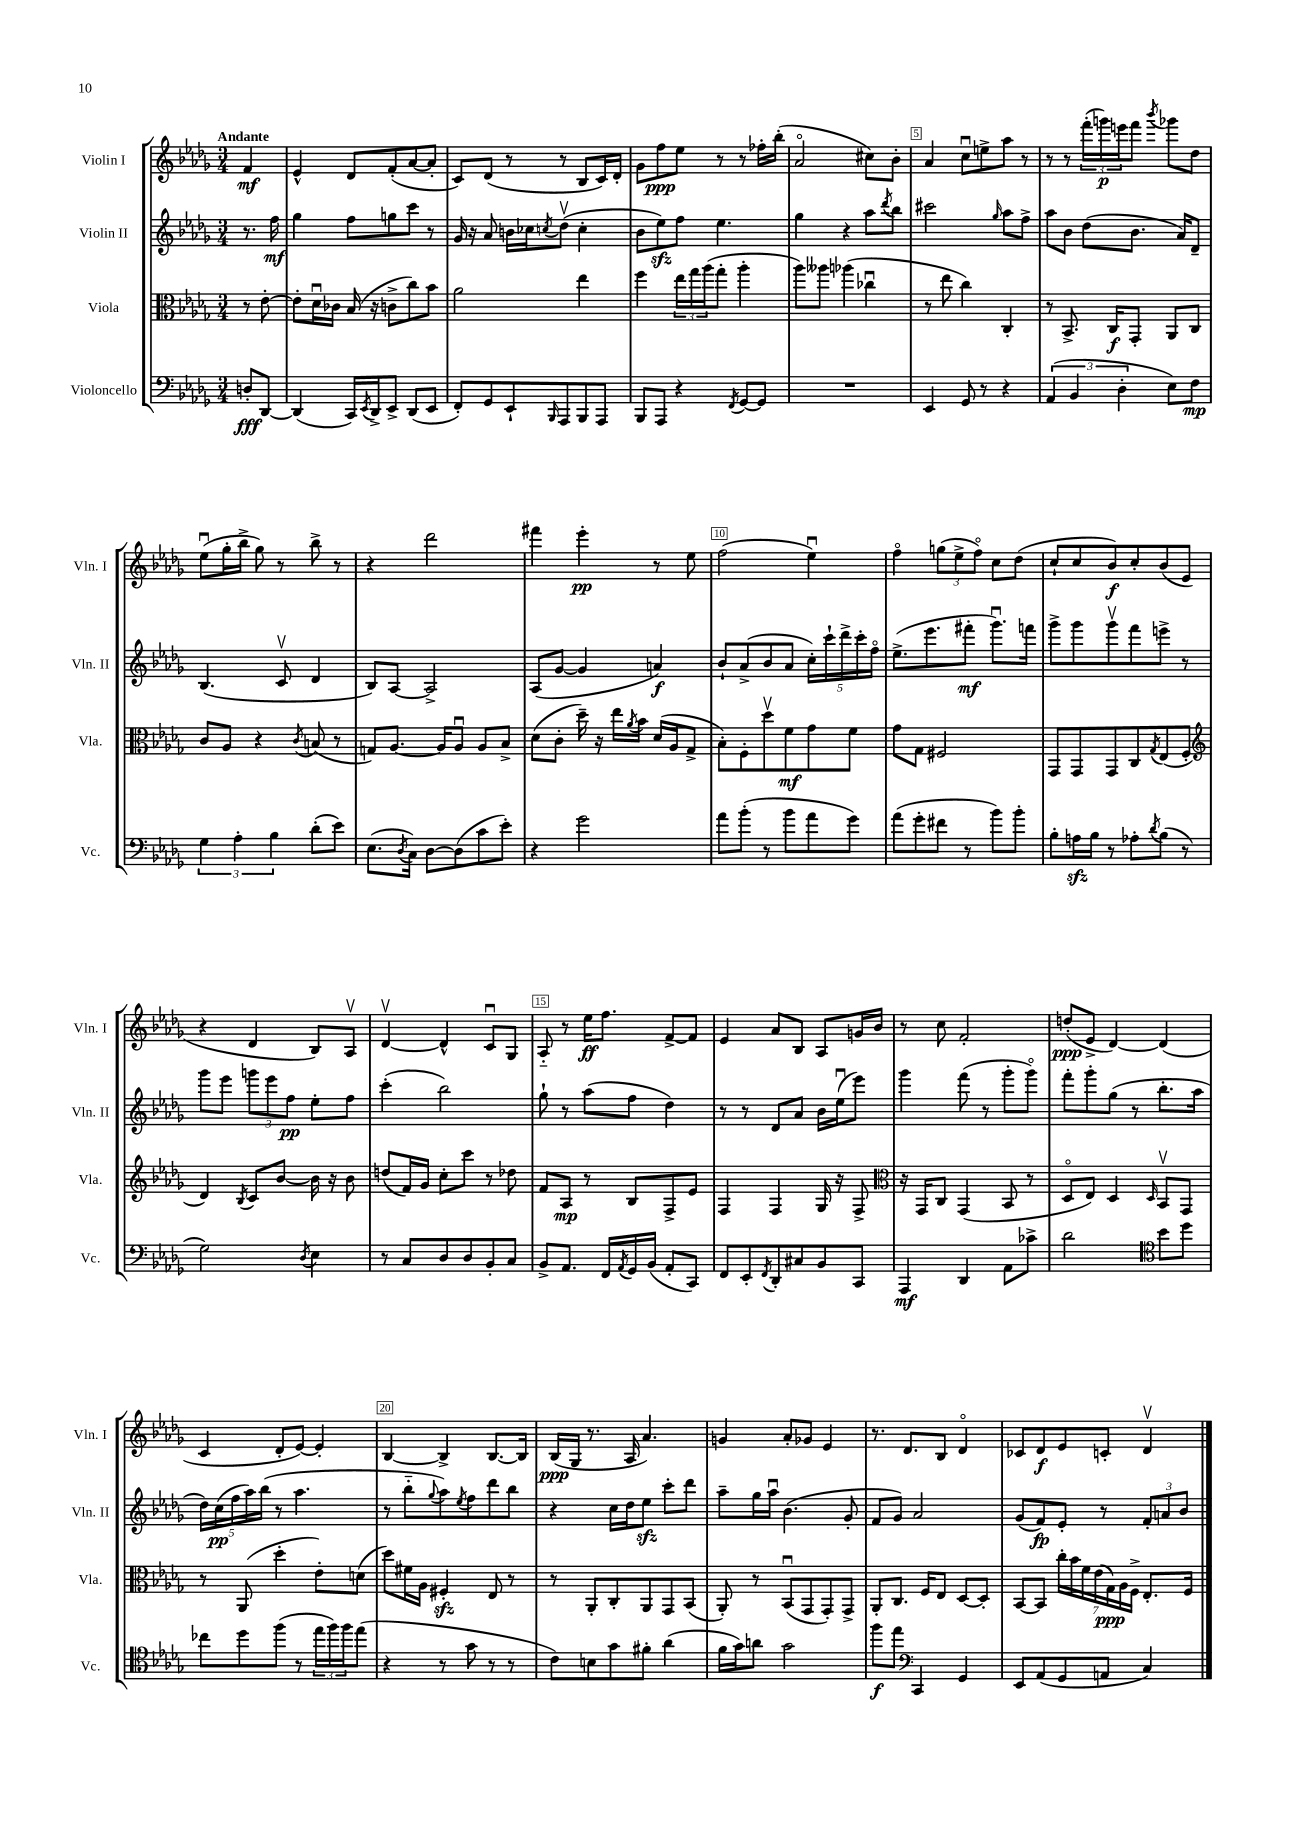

**kern	**kern	**kern	**kern
*staff4	*staff3	*staff2	*staff1
*clefF4	*clefC3	*clefG2	*clefG2
*k[b-e-a-d-g-]	*k[b-e-a-d-g-]	*k[b-e-a-d-g-]	*k[b-e-a-d-g-]
*M3/4	*M3/4	*M3/4	*M3/4
8D'	8r	8.r	4f
[8DD-	[8e-'	.	.
.	.	16ff	.
=	=	=	=
(4DD-]	8e-']	4gg-	4e-^^
.	16d-u	.	.
.	16c-	.	.
16CC)	(16B-	8ff	8d-
8qEE-	.	.	.
16DD-^	16r	.	.
8EE-^	8c^	8gg	(8f'
(8DD-	8cc)	8ccc	[8a-
8EE-	8b-	8r	8a-']
=	=	=	=
8FF')	2a-	16g-	8c)
.	.	16r	.
8GG-	.	8a-	(8d-
8EE-`	.	16b	8r
.	.	16cc-	.
16qqBBB-	.	8qcc	.
8AAA-	.	(8dd-v	8r
8BBB-	4ee-	4cc'	8B-
8AAA-	.	.	16c)
.	.	.	16d-'
=	=	=	=
8BBB-	4ff	8b-	8g-
8AAA-	.	8ee-)	8ff
4r	24ee-	8ff	8ee-
.	24gg-	.	.
.	(24aa-	.	.
.	8gg-'	4.ee-	8r
8qFF	.	.	.
[8GG-	4aa-'	.	8r
8GG-]	.	.	16ff-'
.	.	.	(16bb-'
=	=	=	=
2.r	8aa-)	4gg-	2a-o
.	8aa--	.	.
.	(4aa-	4r	.
.	4cc-u	8aa-	8cc#)
.	.	8qddd-	.
.	.	8bb-	8b-'
=	=	=	=
4EE-	8r	2ccc#	4a-
.	8ee-	.	.
8GG-	4cc)	.	8ccu
8r	.	.	8ee^
.	.	16qqgg-	.
4r	4C'	8aa-	8aa-
.	.	8ff^	8r
=	=	=	=
(6AA-	8r	8aa-	8r
.	8.BB-^	8b-	8r
6BB-	.	.	.
.	.	(8dd-	(24fff'
.	.	.	24ggg)
.	16C	.	.
6D-'	.	.	24eee
.	8GG-'	8.b-	8fff
.	.	.	8qbbb-
8E-)	8AA-	.	8ggg-
.	.	16a-)	.
8F	8C	8d-~	8dd-
=	=	=	=
6G-	8c	(4.B-	(8ee-u
.	8A-	.	16gg-'
6A-'	.	.	.
.	.	.	16bb-^
.	4r	.	8gg-)
6B-	.	.	.
.	.	8cv	8r
.	8qc	.	.
(8d-'	(8B	4d-	8bb-^
8e-)	8r	.	8r
=	=	=	=
(8.E-	8G)	8B-)	4r
.	[8.A-	[8A-	.
8qD-	.	.	.
16C)	.	.	.
[8D-	.	2A-^]	2ddd-
.	16A-]	.	.
(8D-]	8A-u	.	.
8c	8A-	.	.
8e-')	8B-^	.	.
=	=	=	=
4r	(8d-	(8A-	4fff#
.	8c'	[8g-	.
2g-	16dd-~)	4g-]	4eee-'
.	16r	.	.
.	16ee-	.	.
.	8qa-	.	.
.	16b-	.	.
.	(16d-	4a)	8r
.	16A-	.	.
.	8G-^	.	8ee-
=	=	=	=
8a-	8B-')	8b-`	(2ff
(8b-'	8F'	(8a-^	.
8r	8dd-v	8b-	.
8b-	8f	8a-	.
8a-	8g-	20cc')	4ee-u)
.	.	20ccc`	.
.	.	20ddd-^	.
8g-)	8f	.	.
.	.	20ccc'	.
.	.	20ffo	.
=	=	=	=
(8a-	8g-	(8.ee-^	4ffo
8g-'	8G-	.	.
.	.	8.eee-	.
8f#	2F#	.	(12gg
.	.	.	12ee-^
8r	.	8fff#'	.
.	.	.	12ffo)
8b-)	.	8.ggg-u)	8cc
8b-'	.	.	(8dd-
.	.	16fff	.
=	=	=	=
8B-'	8GG-	8ggg-^	8cc`
16A	8GG-	8ggg-	8cc
16B-	.	.	.
8r	8GG-	8ggg-v	8b-)
8A-'	8C	8fff	8cc'
8qd-	8qG-	.	.
(8B-	(8E-	8eee^	(8b-
8r	8F'	8r	8e-
=	=	=	=
*	*clefG2	*	*
2G-)	4d-)	8ggg-	4r
.	.	8eee-	.
.	8qB-	.	.
.	8c	12ggg	4d-
.	.	12eee-	.
.	[8b-	.	.
.	.	12ff	.
8qD-	.	.	.
4E-	16b-]	8ee-'	8B-)
.	16r	.	.
.	8b-	8ff	8A-v
=	=	=	=
8r	(8dd	(4ccc'	[4d-v
8C	16f)	.	.
.	16g-	.	.
8D-	8cc'	2bb-)	4d-^^]
8D-	8ccc	.	.
8BB-'	8r	.	8cu
8C	8dd-	.	8G-
=	=	=	=
8BB-^	8f	8gg-`	8A-'~
8.AA-	8A-	8r	8r
.	8r	(8aa-	16ee-
16FF	.	.	8.ff
8qAA-	.	.	.
16GG-	8B-	8ff	.
(16BB-	.	.	.
8AA-'	8F^	4dd-)	[8f^
8CC)	8e-	.	8f]
=	=	=	=
8FF	4F	8r	4e-
8EE-'	.	8r	.
8qFF	.	.	.
8DD-'	4F	8d-	8a-
8C#	.	8a-	8B-
8BB-	16G-	16b-	8A-
.	16r	(16ee-u	.
8CC	8F^	8eee-)	16g
.	.	.	16b-
=	=	=	=
*	*clefC3	*	*
4AAA-	16r	4ggg-	8r
.	16GG-	.	.
.	8C	.	8cc
4DD-	(4GG-	(8fff	2f'
.	.	8r	.
8AA-	8BB-	8ggg-'	.
8c-^	8r	8ggg-o)	.
=	=	=	=
2d-	8D-o	8fff'	(8dd'
.	8E-)	8ggg-'	8e-^
.	4D-	(8gg-	[4d-)
.	.	8r	.
*clefC4	*	*	*
.	16qqD-	.	.
8b-	8BB-v	8.bb-'	(4d-]
8dd-	8GG-	.	.
.	.	16aa-	.
=	=	=	=
8cc-	8r	20dd-)	4c
.	.	(20cc	.
.	.	20ff	.
8dd-	(8AA-	.	.
.	.	20aa-)	.
.	.	(20bb-	.
(8ff	4dd-'	8r	8d-'
8r	.	4.aa-	[8e-)
24ee-	8e-')	.	4e-']
24ff)	.	.	.
24ff	.	.	.
(8ee-	(8d	.	.
=	=	=	=
4r	8dd-)	8r	[4B-
.	16f#	8bb-'~	.
.	16A-	.	.
.	.	8qqgg-	.
8r	4F#'	8aa-)	4B-^]
.	.	8qee-	.
8g-	.	8ff	.
8r	8E-	8ddd-	[8.B-
8r	8r	8bb-	.
.	.	.	16B-]
=	=	=	=
8c)	8r	4r	(16B-
.	.	.	16G-
8B	8AA-'	.	8.r
8g-	8C'	16cc	.
.	.	16dd-	16A-
8f#'	8AA-	8ee-	4.a-)
(4a-	8GG-	8ccc'	.
.	(8BB-	8ddd-	.
=	=	=	=
16f	8AA-')	8aa-~	4g
16g-)	.	.	.
8a	8r	16gg-	.
.	.	16aa-u	.
2g-	(8BB-u	(4.b-	8a-'
.	8GG-	.	8g-
.	8GG-')	.	4e-
.	8GG-^	8g-'	.
=	=	=	=
8ff	8AA-'	8f	8.r
8ee-	8.C	8g-)	.
.	.	.	8.d-
*clefF4	*	*	*
4CC	.	2a-	.
.	16F	.	.
.	8E-	.	8B-
4GG-	[8D-	.	4d-o
.	8D-']	.	.
=	=	=	=
8EE-	[8BB-	(8g-	8c-
(8AA-	8BB-]	8f)	8d-
8GG-	28cc'	8e-'	8e-
.	28b-	.	.
.	28f	.	.
.	(28e-	.	.
8AA	.	8r	8c'
.	28G-)	.	.
.	28A-	.	.
.	28F^	.	.
4C)	8.E-'	12f'	4d-v
.	.	12a	.
.	.	12b-	.
.	16F	.	.
==	==	==	==
*-	*-	*-	*-
